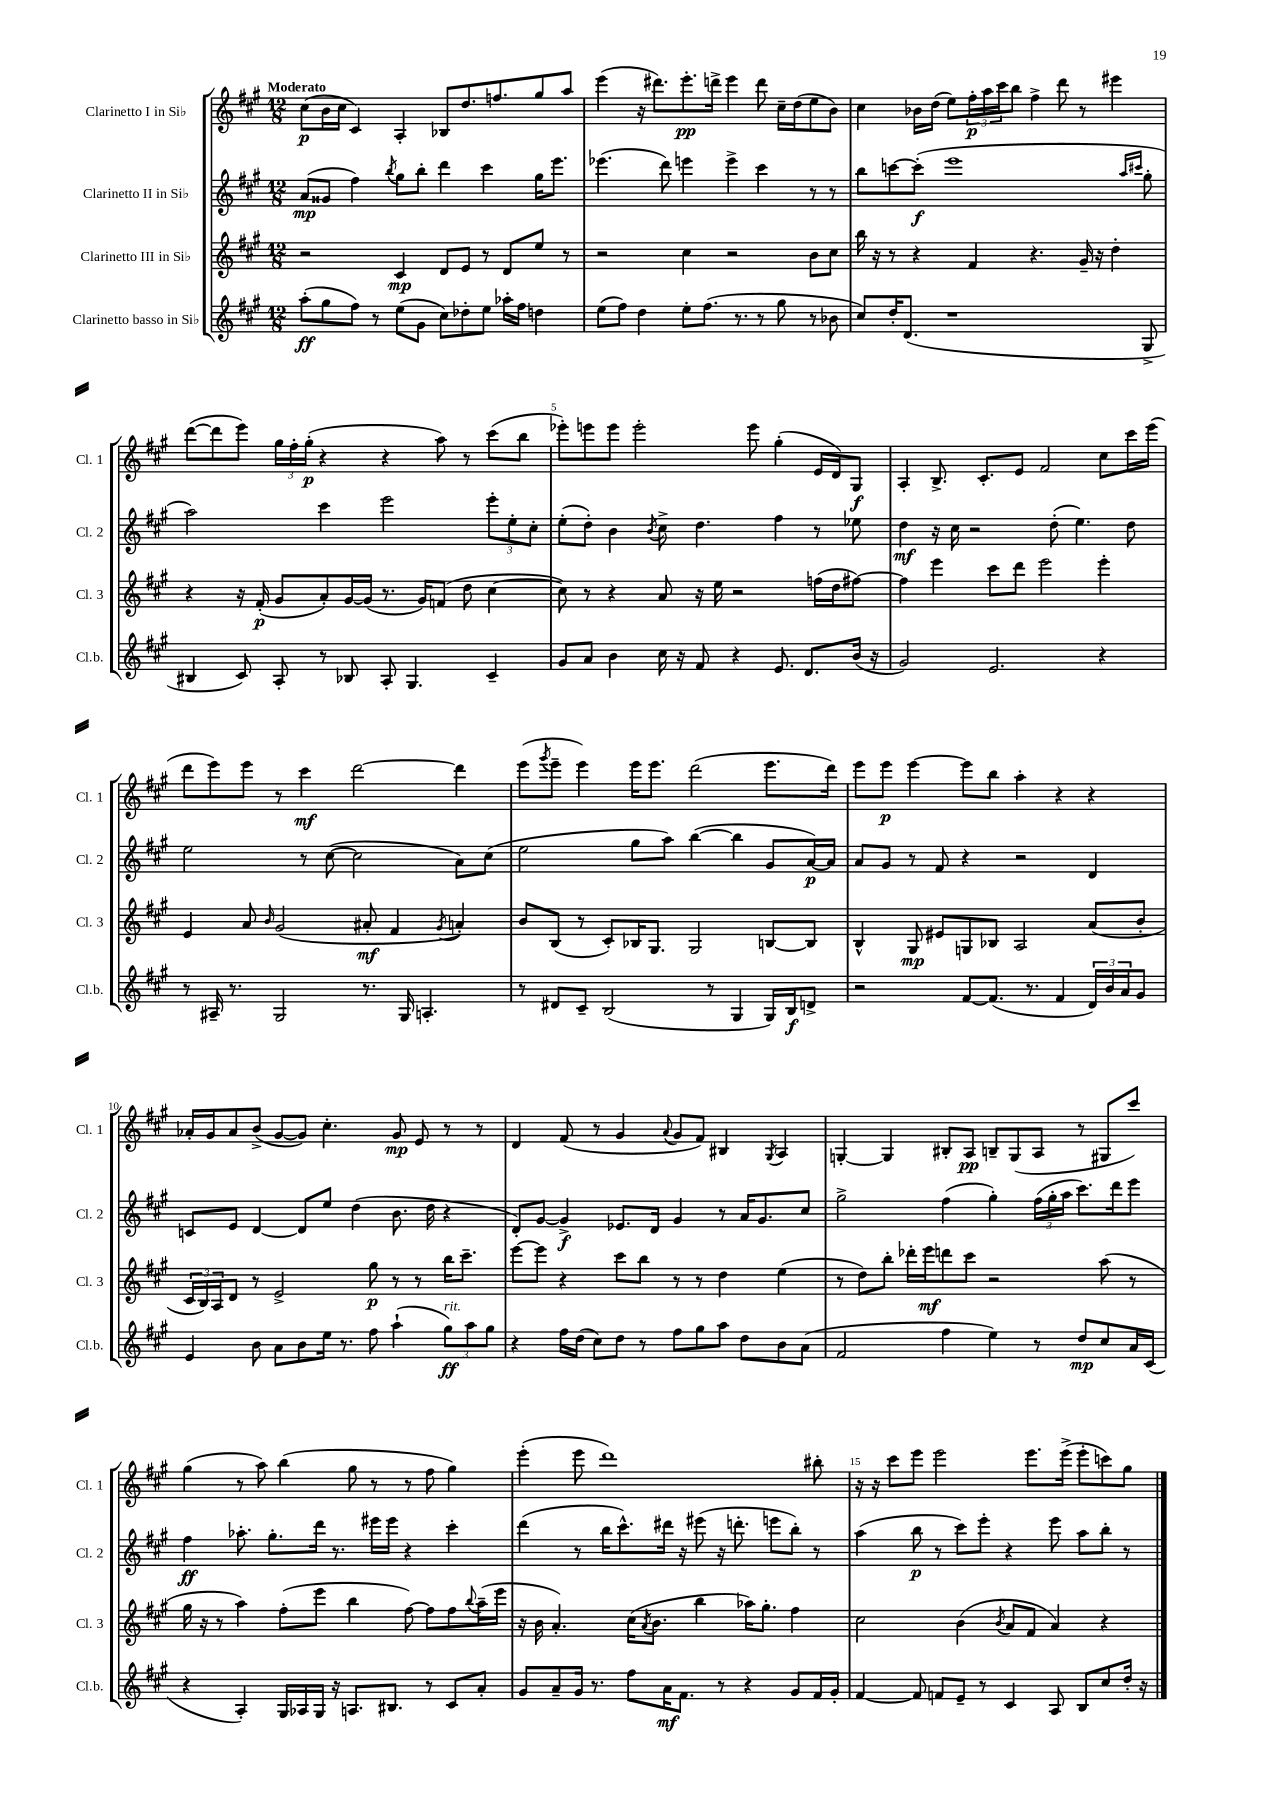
<<
\new StaffGroup <<
\new Staff = "s0" \with { instrumentName = "Clarinetto I in Sib" shortInstrumentName = "Cl. 1" } {
    \clef treble \key a \major \numericTimeSignature \time 12/8 \tempo "Moderato"
    cis''8\p( b'16 cis''16 cis'4) a4-. bes8 d''8. f''8. gis''8 a''8 |
    e'''4( r16 dis'''8.) e'''8.-.\pp d'''16-> e'''4 d'''8 cis''16-- d''16( e''8 b'8) |
    cis''4 bes'16 d''16( e''8) \tuplet 3/2 { fis''16-.\p a''16 cis'''16 } b''8 fis''4-> d'''8 r8 eis'''4 |
    d'''8~( d'''8 e'''8) \tuplet 3/2 { gis''16 fis''16-. gis''16-.\p( } r4 r4 a''8) r8 cis'''8( b''8 |
    ees'''8-.) e'''8 e'''8 e'''2-. e'''8 gis''4-.( e'16 d'16) gis8\f |
    a4-. b8.-> cis'8.-. e'8 fis'2 cis''8 cis'''16 e'''16( |
    d'''8 e'''8) e'''8 r8 cis'''4\mf d'''2~ d'''4 |
    e'''8( \acciaccatura { gis'''8 } e'''8-- e'''4) e'''16 e'''8. d'''2( e'''8. d'''16) |
    e'''8 e'''8\p e'''4~ e'''8 b''8 a''4-. r4 r4 |
    aes'16-. gis'16 aes'8 b'8->( gis'8~ gis'8) cis''4.-. gis'8\mp e'8 r8 r8 |
    d'4 fis'8( r8 gis'4 \appoggiatura { a'8 } gis'8 fis'8) bis4 \acciaccatura { gis8 } a4 |
    g4~-. g4 bis8-. a8\pp b8-- g8( a8 r8 gis8 cis'''8) |
    gis''4( r8 a''8) b''4( gis''8 r8 r8 fis''8 gis''4) |
    e'''4-.( e'''8 d'''1) bis''8-. |
    r16 r16 cis'''8 e'''8 e'''2 e'''8. e'''16->( e'''8-. c'''8) gis''8 \bar "|." |
}
\new Staff = "s1" \with { instrumentName = "Clarinetto II in Sib" shortInstrumentName = "Cl. 2" } {
    \clef treble \key a \major \numericTimeSignature \time 12/8
    a'8\mp( gisis'8 fis''4) \acciaccatura { b''8 } gis''8 b''8-. d'''4 cis'''4 gis''16 e'''8. |
    ees'''4.( d'''8) e'''4 e'''4-> cis'''4 r8 r8 |
    b''8 c'''8~ c'''8-.\f( e'''1 \grace { a''16 cis'''16 } gis''8-. |
    a''2) cis'''4 e'''2 \tuplet 3/2 { e'''8-. e''8-. cis''8-. } |
    e''8-.( d''8-.) b'4 \acciaccatura { b'8 } cis''8-> d''4. fis''4 r8 ees''8 |
    d''4\mf r16 cis''16 r2 d''8-.( e''4.) d''8 |
    e''2 r8 cis''8~( cis''2 a'8) cis''8( |
    e''2 gis''8 a''8) b''4~( b''4 gis'8 a'16~\p) a'16 |
    a'8 gis'8 r8 fis'8 r4 r2 d'4 |
    c'8 e'8 d'4~ d'8 e''8 d''4( b'8. d''16 r4 |
    d'8-.) gis'8~ gis'4->\f ees'8. d'16 gis'4 r8 a'16 gis'8. cis''8 |
    gis''2-> fis''4( gis''4-.) \tuplet 3/2 { fis''16( gis''16-. a''16 } cis'''8.) d'''16 e'''8 |
    fis''4\ff aes''8.-. gis''8.-. d'''16 r8. eis'''16 eis'''16 r4 cis'''4-. |
    d'''4( r8 b''16 cis'''8.-^) dis'''16 r16 eis'''8( r16 d'''8.-. e'''8 b''8-.) r8 |
    a''4( b''8\p r8 cis'''8) e'''8-. r4 e'''8 a''8 b''8-. r8 \bar "|." |
}
\new Staff = "s2" \with { instrumentName = "Clarinetto III in Sib" shortInstrumentName = "Cl. 3" } {
    \clef treble \key a \major \numericTimeSignature \time 12/8
    r2 cis'4\mp d'8 e'8 r8 d'8 e''8 r8 |
    r2 cis''4 r2 b'8 cis''8 |
    b''16 r16 r8 r4 fis'4 r4. gis'16-- r16 d''4-. |
    r4 r16 fis'16-.\p( gis'8 a'8-.) gis'16~ gis'16( r8. gis'16) f'8( d''8 cis''4~ |
    cis''8) r8 r4 a'8 r16 e''16 r2 f''16( d''16 fis''8~) |
    fis''4 e'''4 cis'''8 d'''8 e'''2 e'''4-. |
    e'4 a'8 \grace { b'16 } gis'2( ais'8-.\mf fis'4 \acciaccatura { gis'8 } a'4-.) |
    b'8 b8( r8 cis'8-.) bes16 gis8. gis2 b8~ b8 |
    b4-^ gis8\mp eis'8 g8 bes8 a2 a'8( b'8-. |
    \tuplet 3/2 { cis'16 b16) a16 } d'8 r8 e'2-> gis''8\p r8 r8 b''16 cis'''8.-- |
    e'''8~ e'''8 r4 cis'''8 b''8 r8 r8 d''4 e''4( |
    r8 d''8) b''8-. des'''16-. e'''16\mf d'''8 cis'''8 r2 a''8( r8 |
    gis''16 r16 r8 a''4) fis''8-.( e'''8 b''4 fis''8~) fis''8 fis''8 \appoggiatura { b''8 } a''16--( e'''16 |
    r16 b'16 a'4.-.) cis''16( \acciaccatura { a'8 } b'8. b''4 aes''16) gis''8.-. fis''4 |
    cis''2 b'4( \acciaccatura { b'8 } a'8 fis'8 a'4) r4 \bar "|." |
}
\new Staff = "s3" \with { instrumentName = "Clarinetto basso in Sib" shortInstrumentName = "Cl.b." } {
    \clef treble \key a \major \numericTimeSignature \time 12/8
    a''8-.\ff( gis''8 fis''8) r8 e''8( gis'8 cis''8) des''8-. e''8 aes''16-. fis''16 d''4 |
    e''8( fis''8) d''4 e''8-. fis''8.( r8. r8 gis''8 r8 bes'8 |
    cis''8) d''16-. d'8.( r1 gis8-> |
    bis4 cis'8) a8-. r8 bes8 a8-. gis4. cis'4-- |
    gis'8 a'8 b'4 cis''16 r16 fis'8 r4 e'8. d'8. b'16( r16 |
    gis'2) e'2. r4 |
    r8 ais16-- r8. gis2 r8. gis16 a4.-. |
    r8 dis'8 cis'8-- b2( r8 gis4 gis16) b16\f d'8-> |
    r2 fis'8~ fis'8.( r8. fis'4 \tuplet 3/2 { d'16) b'16 a'16 } gis'8 |
    e'4 b'8 a'8 b'8 e''16 r8. fis''8 a''4-!( \tuplet 3/2 { gis''8\ff^\markup { \italic "rit." }) a''8 gis''8 } |
    r4 fis''16 d''16( cis''8) d''8 r8 fis''8 gis''8 a''8 d''8 b'8 a'8( |
    fis'2 fis''4 e''4) r8 d''8\mp cis''8 a'16 cis'16( |
    r4 a4-.) gis16 aes16 gis16 r16 a8. bis8. r8 cis'8 a'8-. |
    gis'8 a'8-- gis'16 r8. fis''8 a'16\mf fis'8. r8 r4 gis'8 fis'16 gis'16-. |
    fis'4~ fis'8 f'8 e'8-- r8 cis'4 a8 b8 cis''8 d''16-. r16 \bar "|." |
}
>>
>>
\layout { \context { \Score \override BarNumber.break-visibility = ##(#f #t #t) barNumberVisibility = #(every-nth-bar-number-visible 5) } }
